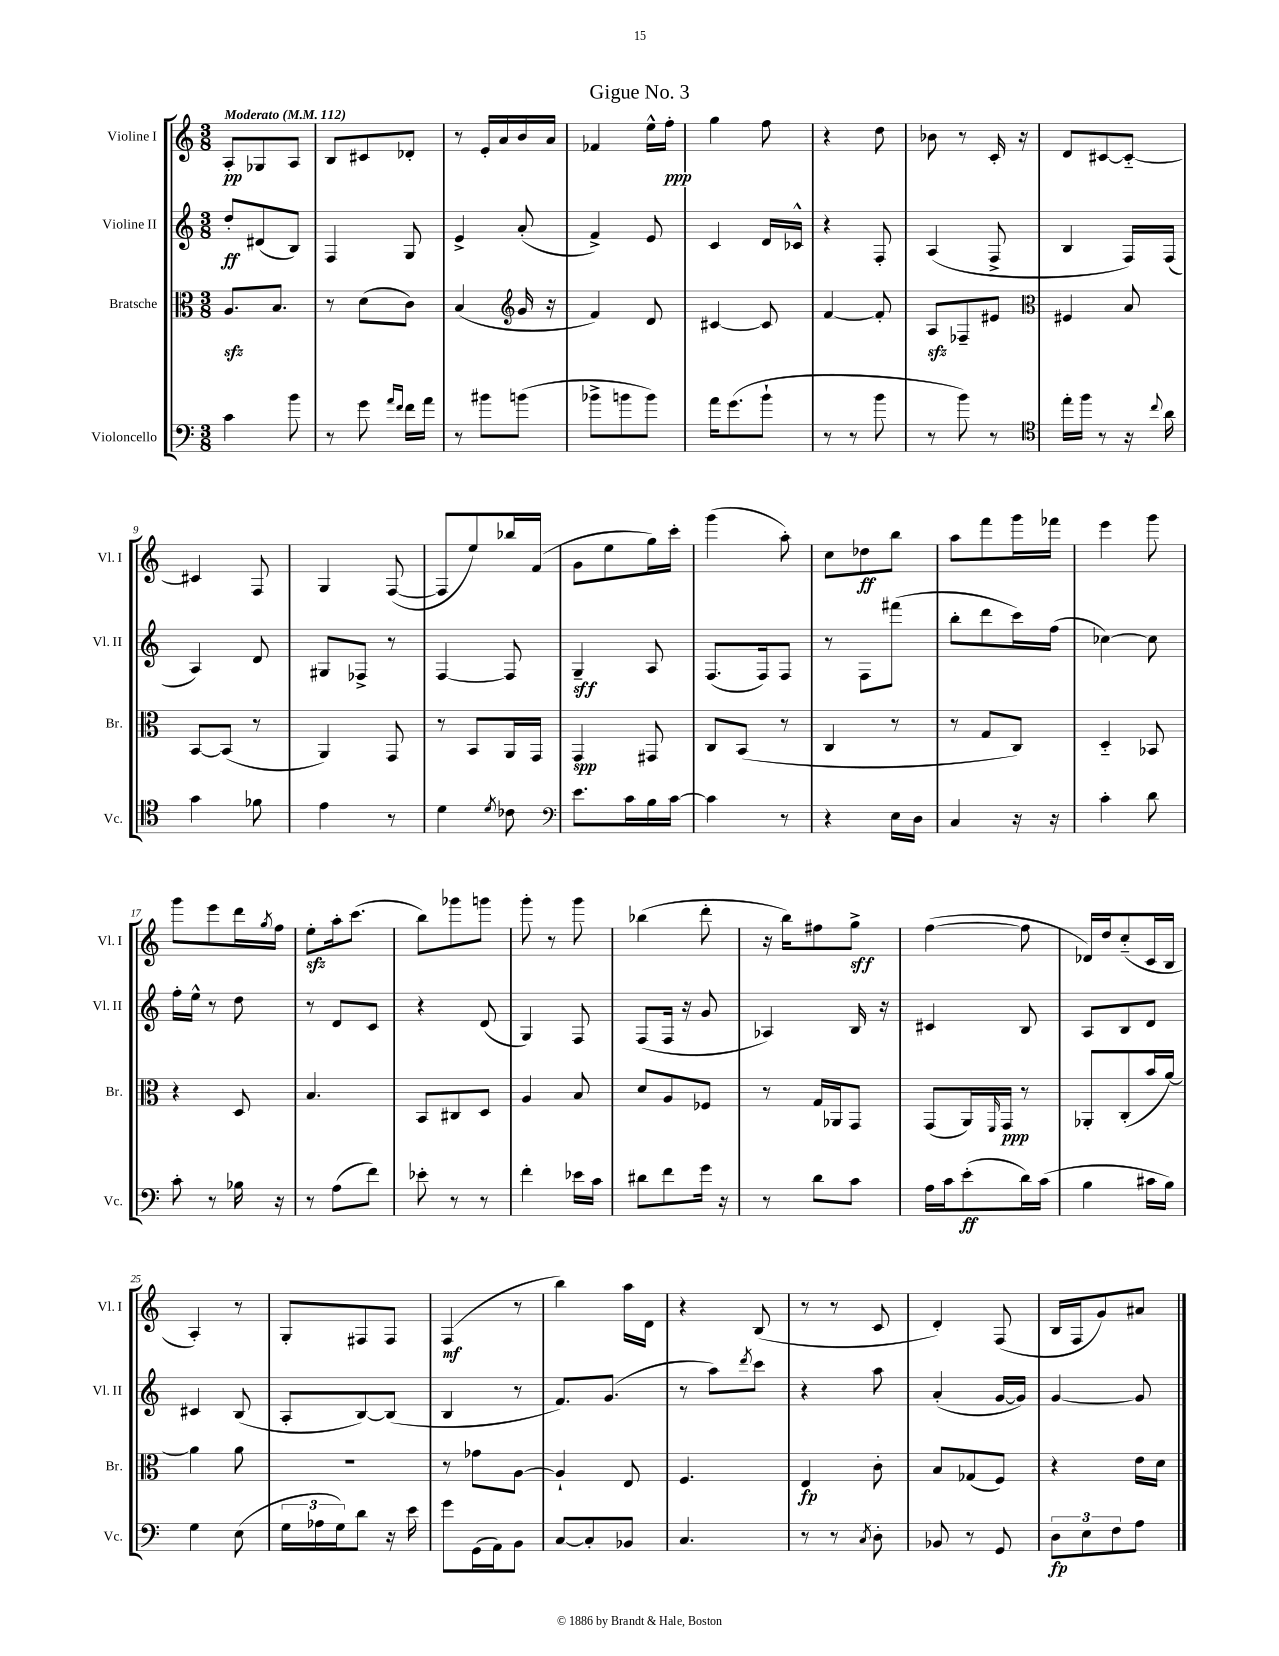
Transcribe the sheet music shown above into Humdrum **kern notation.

**kern	**dynam	**kern	**dynam	**kern	**dynam	**kern	**dynam
*part4	*part4	*part3	*part3	*part2	*part2	*part1	*part1
*staff4	*staff4	*staff3	*staff3	*staff2	*staff2	*staff1	*staff1
*I"Violoncello	*	*I"Bratsche	*	*I"Violine II	*	*I"Violine I	*
*I'Vc.	*	*I'Br.	*	*I'Vl. II	*	*I'Vl. I	*
*clefF4	*	*clefC3	*	*clefG2	*	*clefG2	*
*k[]	*	*k[]	*	*k[]	*	*k[]	*
*M3/8	*	*M3/8	*	*M3/8	*	*M3/8	*
*MM112	*	*MM112	*	*MM112	*	*MM112	*
=1	=1	=1	=1	=1	=1	=1	=1
!	!	!	!	!	!	!LO:TX:a:B:t=Moderato	!
4c\	.	8.Azz/L	.	8dd'/L	ff	8A'/L	pp
.	.	.	.	(8d#X/	.	8G-X/	.
.	.	8.B/J	.	.	.	.	.
8b\	.	.	.	8B/J)	.	8A/J	.
=2	=2	=2	=2	=2	=2	=2	=2
8r	.	8r	.	4F/	.	8B/L	.
8g\	.	(8d\L	.	.	.	8c#X/	.
16qqa/LL	.	.	.	.	.	.	.
16qqf/JJ	.	.	.	.	.	.	.
16f\LL	.	8c\J)	.	8G/	.	8d-X'/J	.
16a\JJ	.	.	.	.	.	.	.
=3	=3	=3	=3	=3	=3	=3	=3
8r	.	(4B/	.	4e^/	.	8r	.
8b#X\L	.	.	.	.	.	16e'/LL	.
.	.	.	.	.	.	16a/	.
*	*	*clefG2	*	*	*	*	*
(8bn\J	.	16g/	.	(8a'/	.	16b/	.
.	.	16r	.	.	.	16a/JJ	.
=4	=4	=4	=4	=4	=4	=4	=4
8b-X^\L	.	4f/)	.	4f^/)	.	4f-X/	.
8bn\	.	.	.	.	.	.	.
8b\J)	.	8d/	.	8e/	.	16ee^^\LL	.
.	.	.	.	.	.	16ff'\JJ	ppp
=5	=5	=5	=5	=5	=5	=5	=5
16a\KL	.	[4c#X/	.	4c/	.	4gg\	.
(8.g\	.	.	.	.	.	.	.
8b`\J	.	8c#/]	.	16d/LL	.	8ff\	.
.	.	.	.	16c-X^^/JJ	.	.	.
=6	=6	=6	=6	=6	=6	=6	=6
8r	.	[4f/	.	4r	.	4r	.
8r	.	.	.	.	.	.	.
8b\	.	8f'/]	.	8F'/	.	8dd\	.
=7	=7	=7	=7	=7	=7	=7	=7
8r	.	8Azz/L	.	(4A/	.	8b-X\	.
8b\)	.	8F-X~/	.	.	.	8r	.
8r	.	8e#X/J	.	8F^/	.	16c'/	.
.	.	.	.	.	.	16r	.
=8	=8	=8	=8	=8	=8	=8	=8
*clefC4	*	*clefC3	*	*	*	*	*
16ee'\LL	.	4F#X/	.	4B/	.	8d/L	.
16ff\JJ	.	.	.	.	.	.	.
8r	.	.	.	.	.	[8c#X/	.
16r	.	8B/	.	16F/LL)	.	8c#/J_	.
8qqcc/	.	.	.	.	.	.	.
16a\	.	.	.	(16F/JJ	.	.	.
!!LO:LB:g=z
=9	=9	=9	=9	=9	=9	=9	=9
4g\	.	[8BB/L	.	4A/)	.	4c#X/]	.
.	.	(8BB/J]	.	.	.	.	.
8f-X\	.	8r	.	8d/	.	8F/	.
=10	=10	=10	=10	=10	=10	=10	=10
4e\	.	4AA/)	.	8G#X/L	.	4G/	.
.	.	.	.	8F-X^/J	.	.	.
8r	.	8GG/	.	8r	.	([8F/	.
=11	=11	=11	=11	=11	=11	=11	=11
4d\	.	8r	.	[4F/	.	8F/L]	.
.	.	8BB/L	.	.	.	8ee/)	.
8qd/	.	.	.	.	.	.	.
8c-X\	.	16AA/L	.	8F/]	.	16bb-X/L	.
.	.	16GG/JJ	.	.	.	(16f/JJ	.
=12	=12	=12	=12	=12	=12	=12	=12
*clefF4	*	*	*	*	*	*	*
8.e\L	.	4GG/	spp	4G~/	sff	8g\L	.
.	.	.	.	.	.	8ee\	.
16c\L	.	.	.	.	.	.	.
16B\	.	8GG#X/	.	8A/	.	16gg\L)	.
[16c\JJ	.	.	.	.	.	16ccc'\JJ	.
=13	=13	=13	=13	=13	=13	=13	=13
4c\]	.	8C/L	.	(8.F/L	.	(4ggg\	.
.	.	(8BB/J	.	.	.	.	.
.	.	.	.	16F/k)	.	.	.
8r	.	8r	.	8F/J	.	8aa'\)	.
=14	=14	=14	=14	=14	=14	=14	=14
4r	.	4C/	.	8r	.	8cc\L	.
.	.	.	.	8F\L	.	8dd-X\	ff
16E\LL	.	8r	.	(8fff#X\J	.	8bb\J	.
16D\JJ	.	.	.	.	.	.	.
=15	=15	=15	=15	=15	=15	=15	=15
4C/	.	8r	.	8bb'\L	.	8aa\L	.
.	.	8G/L	.	8ddd\	.	8fff\	.
16r	.	8C/J)	.	16ccc\L)	.	16ggg\L	.
16r	.	.	.	(16ff\JJ	.	16fff-X\JJ	.
=16	=16	=16	=16	=16	=16	=16	=16
4c'\	.	4D/	.	[4cc-X\)	.	4eee\	.
8d\	.	8BB-X/	.	8cc-\]	.	8ggg\	.
!!LO:LB:g=z
=17	=17	=17	=17	=17	=17	=17	=17
8c'\	.	4r	.	16ff'\LL	.	8ggg\L	.
.	.	.	.	16ee^^\JJ	.	.	.
8r	.	.	.	8r	.	8eee\	.
16B-X\	.	8D/	.	8dd\	.	16ddd\L	.
.	.	.	.	.	.	8qgg/	.
16r	.	.	.	.	.	16ff\JJ	.
=18	=18	=18	=18	=18	=18	=18	=18
8r	.	4.B/	.	8r	.	8eezz'\L	.
(8A\L	.	.	.	8d/L	.	16aa'\k	.
.	.	.	.	.	.	(8.ccc\J	.
8f\J)	.	.	.	8c/J	.	.	.
=19	=19	=19	=19	=19	=19	=19	=19
8e-X'\	.	8BB/L	.	4r	.	8bb\L)	.
8r	.	8C#X/	.	.	.	8ggg-X\	.
8r	.	8D/J	.	(8d/	.	8gggn\J	.
=20	=20	=20	=20	=20	=20	=20	=20
4f'\	.	4A/	.	4G/)	.	8ggg'\	.
.	.	.	.	.	.	8r	.
16e-X\LL	.	8B/	.	8F/	.	8ggg\	.
16c\JJ	.	.	.	.	.	.	.
=21	=21	=21	=21	=21	=21	=21	=21
8d#X\L	.	8d/L	.	(8F/L	.	(4bb-X\	.
8f\	.	8A/	.	16F/Jk	.	.	.
.	.	.	.	16r	.	.	.
16g\Jk	.	8F-X/J	.	8g/	.	8ddd'\	.
16r	.	.	.	.	.	.	.
=22	=22	=22	=22	=22	=22	=22	=22
8r	.	8r	.	4A-X/)	.	16r	.
.	.	.	.	.	.	16bb\KL)	.
8d\L	.	16G/LL	.	.	.	8ff#X\	.
.	.	16AA-X/J	.	.	.	.	.
8c\J	.	8GG/J	.	16B/	.	8gg^\J	sff
.	.	.	.	16r	.	.	.
=23	=23	=23	=23	=23	=23	=23	=23
16A\LL	.	(8GG/L	.	4c#X/	.	([4ff\	.
16c\J	.	.	.	.	.	.	.
(8e'\	ff	16AA/L)	.	.	.	.	.
.	.	16qqFF/	.	.	.	.	.
.	.	16GG/JJ	ppp	.	.	.	.
16d\L)	.	8r	.	8B/	.	8ff\]	.
(16c\JJ	.	.	.	.	.	.	.
=24	=24	=24	=24	=24	=24	=24	=24
4B\	.	8AA-X'/L	.	8A/L	.	16d-X/LL)	.
.	.	.	.	.	.	16dd/J	.
.	.	(8C'/	.	8B/	.	(8cc/	.
16c#X\LL	.	16b/L	.	8d/J	.	16c/L	.
16B\JJ)	.	[16a/JJ)	.	.	.	16B/JJ	.
!!LO:LB:g=z
=25	=25	=25	=25	=25	=25	=25	=25
4G\	.	4a\]	.	4c#X/	.	4A'/)	.
(8E\	.	8a\	.	(8B/	.	8r	.
=26	=26	=26	=26	=26	=26	=26	=26
24G\LL	.	4.r	.	8A'/L	.	8G'/L	.
24A-X\	.	.	.	.	.	.	.
24G\J)	.	.	.	.	.	.	.
8d\J	.	.	.	[8B/)	.	8F#X/	.
16r	.	.	.	(8B/J]	.	8F#/J	.
16e\	.	.	.	.	.	.	.
=27	=27	=27	=27	=27	=27	=27	=27
8g\L	.	8r	.	4B/	.	(4F/	mf
(16GG\L	.	8g-X\L	.	.	.	.	.
16AA\J)	.	.	.	.	.	.	.
8BB\J	.	[8A\J	.	8r	.	8r	.
=28	=28	=28	=28	=28	=28	=28	=28
[8C/L	.	4A`/]	.	8.f/L)	.	4bb\)	.
8C'/]	.	.	.	.	.	.	.
.	.	.	.	(8.g/J	.	.	.
8BB-X/J	.	8E/	.	.	.	16aa\LL	.
.	.	.	.	.	.	16d\JJ	.
=29	=29	=29	=29	=29	=29	=29	=29
4.C/	.	4.F/	.	8r	.	4r	.
.	.	.	.	8aa\L)	.	.	.
.	.	.	.	8qddd/	.	.	.
.	.	.	.	8ccc\J	.	(8B/	.
=30	=30	=30	=30	=30	=30	=30	=30
8r	.	4E/	fp	4r	.	8r	.
8r	.	.	.	.	.	8r	.
8qC/	.	.	.	.	.	.	.
8D'\	.	8c'\	.	8aa\	.	8c/	.
=31	=31	=31	=31	=31	=31	=31	=31
8BB-X/	.	8B/L	.	(4a'/	.	4d'/)	.
8r	.	(8G-X/	.	.	.	.	.
8GG/	.	8F/J)	.	[16g/LL	.	(8F/	.
.	.	.	.	16g/JJ])	.	.	.
=32	=32	=32	=32	=32	=32	=32	=32
12D\L	fp	4r	.	[4g/	.	16B/LL	.
.	.	.	.	.	.	16F/J	.
12E\	.	.	.	.	.	.	.
.	.	.	.	.	.	8g/)	.
12F\	.	.	.	.	.	.	.
8A\J	.	16e\LL	.	8g/]	.	8a#X/J	.
.	.	16d\JJ	.	.	.	.	.
==	==	==	==	==	==	==	==
*-	*-	*-	*-	*-	*-	*-	*-
